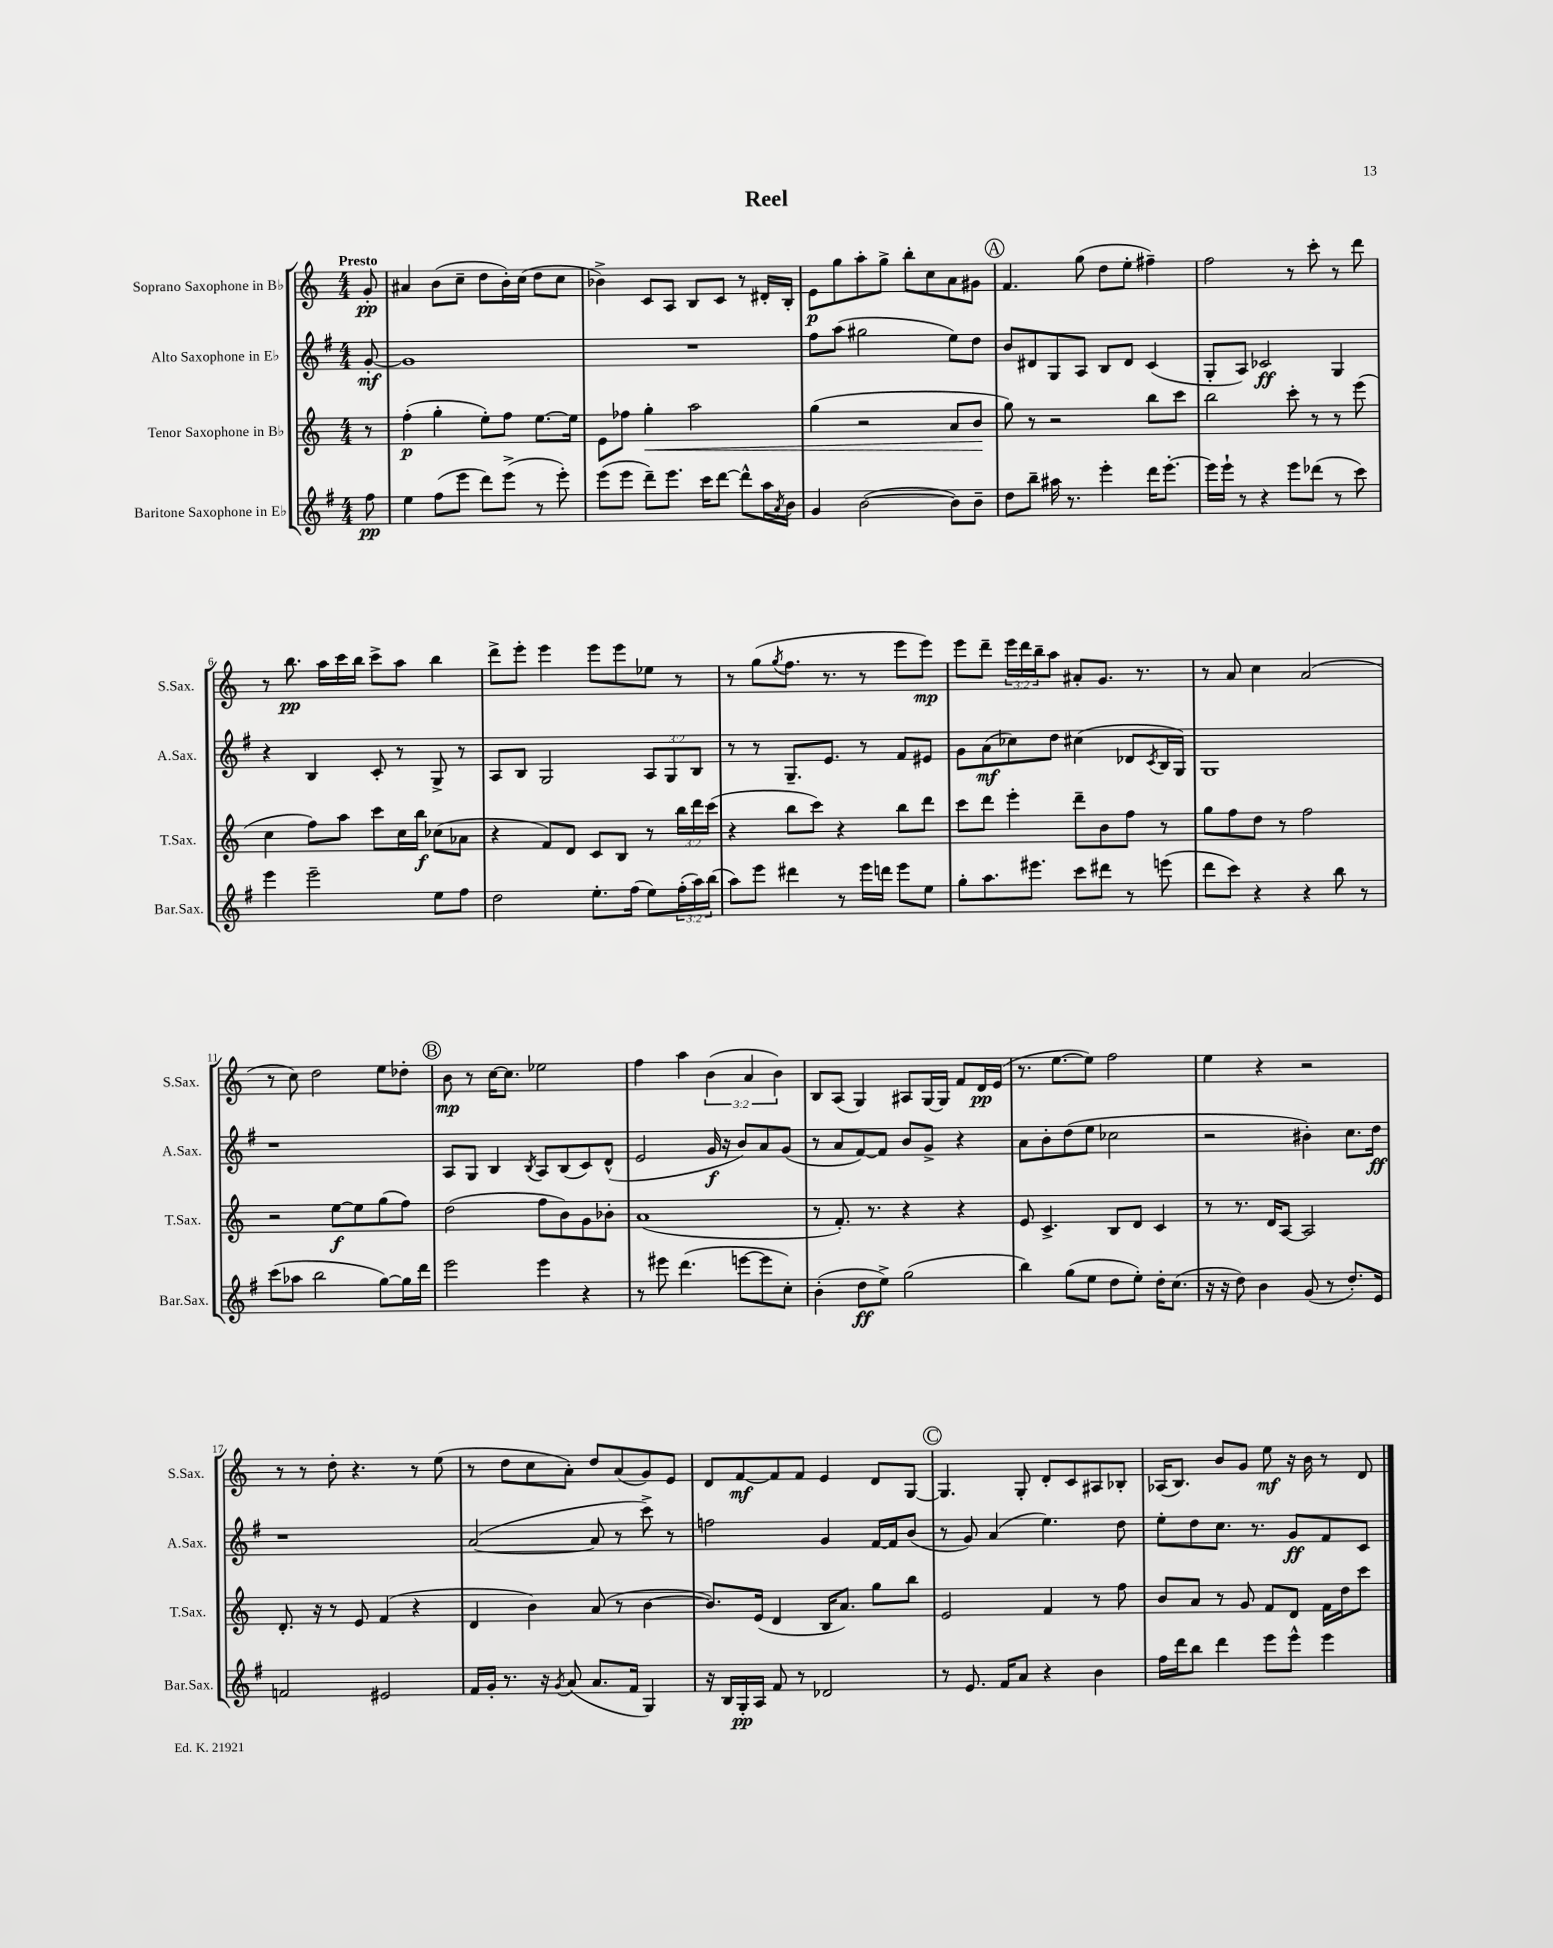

**kern	**dynam	**kern	**dynam	**kern	**dynam	**kern	**dynam
*part4	*part4	*part3	*part3	*part2	*part2	*part1	*part1
*staff4	*staff4	*staff3	*staff3	*staff2	*staff2	*staff1	*staff1
*I"Baritone Saxophone in E♭	*	*I"Tenor Saxophone in B♭	*	*I"Alto Saxophone in E♭	*	*I"Soprano Saxophone in B♭	*
*I'Bar.Sax.	*	*I'T.Sax.	*	*I'A.Sax.	*	*I'S.Sax.	*
*clefG2	*	*clefG2	*	*clefG2	*	*clefG2	*
*k[f#]	*	*k[]	*	*k[f#]	*	*k[]	*
*M4/4	*	*M4/4	*	*M4/4	*	*M4/4	*
=	=	=	=	=	=	=	=
!	!	!	!	!	!	!LO:TX:a:B:t=Presto	!
8ff#\	pp	8r	.	[8g'/	mf	8g'/	pp
=1	=1	=1	=1	=1	=1	=1	=1
4ee\	.	(4ff'\	p	1g]	.	4a#X/	.
(8ff#\L	.	4gg'\	.	.	.	(8b\L	.
8eee\J	.	.	.	.	.	8cc~\J	.
8ddd\L)	.	8ee'\L)	.	.	.	8dd\L	.
(8eee^\J	.	8ff\J	.	.	.	16b'\L)	.
.	.	.	.	.	.	(16cc\JJ	.
8r	.	[8.ee\L	.	.	.	8dd\L	.
8eee'\)	.	.	.	.	.	8cc\J	.
.	.	16ee\Jk]	.	.	.	.	.
=2	=2	=2	=2	=2	=2	=2	=2
(8eee\L	.	8e\L	.	1r	.	4b-X^\)	.
8eee\J	.	8ff-X\J	.	.	.	.	.
!	!	!	!LO:HP:b	!	!	!	!
8ddd~\L)	.	4gg'\	<	.	.	8c/L	.
8.eee\J	.	.	.	.	.	8A/J	.
.	.	2aa\	.	.	.	8B/L	.
16ccc\KL	.	.	.	.	.	.	.
[8ddd\J	.	.	.	.	.	8c/J	.
8ddd^^\L]	.	.	.	.	.	8r	.
16aa\L	.	.	.	.	.	16d#X'/LL	.
8qa/	.	.	.	.	.	.	.
16b\JJ	.	.	.	.	.	16B'/JJ	.
=3	=3	=3	=3	=3	=3	=3	=3
4g/	.	(4gg\	.	8ff#\L	.	8e\L	p
.	.	.	.	(8aa\J	.	8gg\	.
([2b\	.	2r	.	2gg#X\	.	8aa'\	.
.	.	.	.	.	.	8gg^\J	.
.	.	.	.	.	.	8bb'\L	.
.	.	.	.	.	.	8cc\	.
8b\L])	.	8a/L	.	8ee\L)	.	8a\	.
8b~\J	.	8b/J	.	8dd\J	.	8g#X\J	.
.	.	.	[	.	.	.	.
!!LO:REH:place=s1:t=A
=4	=4	=4	=4	=4	=4	=4	=4
8dd\L	.	8gg\)	.	8b/L	.	4.f/	.
8bb~\J	.	8r	.	8d#X/	.	.	.
16aa#X\	.	2r	.	8G/	.	.	.
8.r	.	.	.	.	.	.	.
.	.	.	.	8A/J	.	(8gg\	.
4eee'\	.	.	.	8B/L	.	8dd\L	.
.	.	.	.	8d#/J	.	8ee'\J	.
16ddd\KL	.	8bb\L	.	(4c/	.	4ff#X~\)	.
[8.eee'\J	.	.	.	.	.	.	.
.	.	8ccc\J	.	.	.	.	.
=5	=5	=5	=5	=5	=5	=5	=5
16eee\LL]	.	2bb\	.	8G'/L	.	2ff\	.
16eee`\JJ	.	.	.	.	.	.	.
8r	.	.	.	8A/J)	.	.	.
4r	.	.	.	2c-X/	ff	.	.
8eee\L	.	8ccc'\	.	.	.	8r	.
(8ddd-X\J	.	8r	.	.	.	8ccc'\	.
8r	.	8r	.	4G/	.	8r	.
8ccc\)	.	(8eee\	.	.	.	8ddd\	.
!!LO:LB:g=z
=6	=6	=6	=6	=6	=6	=6	=6
4eee\	.	4cc\	.	4r	.	8r	.
.	.	.	.	.	.	8.bb\	pp
2eee~\	.	8ff\L)	.	4B/	.	.	.
.	.	.	.	.	.	16aa\LL	.
.	.	8aa\J	.	.	.	16ccc\	.
.	.	.	.	.	.	16bb\JJ	.
.	.	8ccc\L	.	8c'/	.	8ccc^\L	.
.	.	16cc\L	.	8r	.	8aa\J	.
.	.	16bb\JJ	f	.	.	.	.
8ee\L	.	(8cc-X\L	.	8G^/	.	4bb\	.
8ff#\J	.	8a-X\J	.	8r	.	.	.
=7	=7	=7	=7	=7	=7	=7	=7
2dd\	.	4r	.	8A/L	.	8ddd^\L	.
.	.	.	.	8B/J	.	8eee'\J	.
.	.	8f/L)	.	2G/	.	4eee\	.
.	.	8d/J	.	.	.	.	.
8.ee'\L	.	8c/L	.	.	.	8eee\L	.
.	.	8B/J	.	.	.	8eee\	.
(16ff#\Jk	.	.	.	.	.	.	.
8ee\L)	.	8r	.	12A/L	.	8ee-X\J	.
.	.	.	.	12G/	.	.	.
(24ff#'\L	.	24bb\LL	.	.	.	8r	.
24aa\)	.	24ddd\	.	12B/J	.	.	.
(24bb\JJ	.	(24ccc\JJ	.	.	.	.	.
=8	=8	=8	=8	=8	=8	=8	=8
8aa\L)	.	4r	.	8r	.	8r	.
8eee\J	.	.	.	8r	.	(8gg\L	.
.	.	.	.	.	.	8qgg/	.
4ddd#X\	.	8bb\L	.	8.G~/L	.	8.ff\J	.
.	.	8ccc\J)	.	.	.	.	.
.	.	.	.	8.e/J	.	8.r	.
8r	.	4r	.	.	.	.	.
16eee\LL	.	.	.	8r	.	8r	.
16dddn\JJ	.	.	.	.	.	.	.
8eee\L	.	8bb\L	.	8f#/L	.	8eee\L	.
8ee\J	.	8ddd\J	.	8e#X/J	.	8eee\J)	mp
=9	=9	=9	=9	=9	=9	=9	=9
8gg'\L	.	8ccc\L	.	8g\L	.	8eee\L	.
8.aa\	.	8ddd\J	.	(8a\	mf	8ddd~\J	.
.	.	4eee'\	.	8cc-X\)	.	24eee\LL	.
.	.	.	.	.	.	24ddd\	.
8.eee#X\J	.	.	.	.	.	.	.
.	.	.	.	.	.	24bb~\J	.
.	.	.	.	8dd\J	.	8aa\J	.
8ccc\L	.	8ddd~\L	.	(4cc#X\	.	8a#X'/L	.
8ddd#X\J	.	8b\	.	.	.	8.g/J	.
8r	.	8ff\J	.	8d-X/L	.	.	.
.	.	.	.	.	.	8.r	.
.	.	.	.	8qc/	.	.	.
(8eeen\	.	8r	.	16B/L	.	.	.
.	.	.	.	16G/JJ)	.	.	.
=10	=10	=10	=10	=10	=10	=10	=10
8ddd\L	.	8gg\L	.	1G	.	8r	.
8ccc\J)	.	8ff\	.	.	.	8a/	.
4r	.	8dd\J	.	.	.	4cc\	.
.	.	8r	.	.	.	.	.
4r	.	2ff\	.	.	.	(2a/	.
8bb\	.	.	.	.	.	.	.
8r	.	.	.	.	.	.	.
!!LO:LB:g=z
=11	=11	=11	=11	=11	=11	=11	=11
(8ccc\L	.	2r	.	1r	.	8r	.
8aa-X\J	.	.	.	.	.	8cc\)	.
2bb\	.	.	.	.	.	2dd\	.
.	.	[8ee\L	f	.	.	.	.
.	.	8ee\]	.	.	.	.	.
[8gg\L)	.	(8gg\	.	.	.	8ee\L	.
16gg\L]	.	8ff\J)	.	.	.	8dd-X'\J	.
16ddd\JJ	.	.	.	.	.	.	.
!!LO:REH:place=s1:t=B
=12	=12	=12	=12	=12	=12	=12	=12
2eee\	.	(2dd\	.	8A/L	.	8b\	mp
.	.	.	.	8G/J	.	8r	.
.	.	.	.	4B/	.	[16cc\KL	.
.	.	.	.	.	.	8.cc\J]	.
.	.	.	.	8qB/	.	.	.
4eee\	.	8ff\L	.	8A/L	.	2ee-X\	.
.	.	8b\)	.	(8B/	.	.	.
4r	.	8g\	.	8c/)	.	.	.
.	.	8b-X'\J	.	(8d^^/J	.	.	.
=13	=13	=13	=13	=13	=13	=13	=13
8r	.	(1a	.	2e/	.	4ff\	.
8eee#X\	.	.	.	.	.	.	.
(4.ddd\	.	.	.	.	.	4aa\	.
.	.	.	.	16g/	f	(6b\	.
.	.	.	.	16r	.	.	.
[8eeen\L	.	.	.	8b/L)	.	.	.
.	.	.	.	.	.	6a/	.
8eee\]	.	.	.	8a/	.	.	.
.	.	.	.	.	.	6b\)	.
8cc'\J)	.	.	.	(8g/J	.	.	.
=14	=14	=14	=14	=14	=14	=14	=14
(4b'\	.	8r	.	8r	.	8B/L	.
.	.	8.f'/)	.	8a/L	.	(8A/J	.
8dd\L	ff	.	.	[8f#/)	.	4G/)	.
.	.	8.r	.	.	.	.	.
8ee^\J)	.	.	.	8f#/J]	.	.	.
(2gg\	.	4r	.	8b/L	.	8A#X/L	.
.	.	.	.	8g^/J	.	[16G/L	.
.	.	.	.	.	.	16G/JJ]	.
.	.	4r	.	4r	.	8f/L	.
.	.	.	.	.	.	16d/L	pp
.	.	.	.	.	.	(16e/JJ	.
=15	=15	=15	=15	=15	=15	=15	=15
4bb\)	.	8e/	.	8a\L	.	8.r	.
.	.	4.c^/	.	8b'\	.	.	.
.	.	.	.	.	.	[8.ee\L	.
(8gg\L	.	.	.	(8dd\	.	.	.
8ee\J	.	.	.	8ee\J	.	8ee\J])	.
8dd\L	.	8B/L	.	2cc-X\	.	2ff\	.
8ee'\J)	.	8d/J	.	.	.	.	.
16dd'\KL	.	4c/	.	.	.	.	.
(8.cc\J	.	.	.	.	.	.	.
=16	=16	=16	=16	=16	=16	=16	=16
16r	.	8r	.	2r	.	4ee\	.
16r	.	.	.	.	.	.	.
8dd\)	.	8.r	.	.	.	.	.
4b\	.	.	.	.	.	4r	.
.	.	16d/KL	.	.	.	.	.
.	.	[8A/J	.	.	.	.	.
(8g/	.	2A/]	.	4b#X'\)	.	2r	.
8r	.	.	.	.	.	.	.
8.dd'/L)	.	.	.	8.cc\L	.	.	.
16e/Jk	.	.	.	16dd\Jk	ff	.	.
!!LO:LB:g=z
=17	=17	=17	=17	=17	=17	=17	=17
2fn/	.	8.d'/	.	1r	.	8r	.
.	.	.	.	.	.	8r	.
.	.	16r	.	.	.	.	.
.	.	8r	.	.	.	8dd'\	.
.	.	8e/	.	.	.	4.r	.
2e#X/	.	(4f/	.	.	.	.	.
.	.	4r	.	.	.	8r	.
.	.	.	.	.	.	(8ee\	.
=18	=18	=18	=18	=18	=18	=18	=18
16f#/LL	.	4d/	.	([2a/	.	8r	.
16g'/JJ	.	.	.	.	.	.	.
8.r	.	.	.	.	.	8dd\L	.
.	.	4b\)	.	.	.	8cc\	.
16r	.	.	.	.	.	.	.
8qg/	.	.	.	.	.	.	.
(8a/	.	.	.	.	.	8a'\J)	.
8.a/L	.	(8a/	.	8a/]	.	8dd/L	.
.	.	8r	.	8r	.	(8a/	.
16f#/Jk	.	.	.	.	.	.	.
4G/)	.	[4b\	.	8ccc^\)	.	8g/)	.
.	.	.	.	8r	.	8e/J	.
=19	=19	=19	=19	=19	=19	=19	=19
16r	.	8.b/L])	.	2ffn\	.	8d/L	.
16B/LL	.	.	.	.	.	.	.
16G'/	pp	.	.	.	.	[8f/	mf
16A/JJ	.	(16e/Jk	.	.	.	.	.
8f#/	.	4d/	.	.	.	8f/]	.
8r	.	.	.	.	.	8f/J	.
2d-X/	.	16B/KL	.	4g/	.	4e/	.
.	.	8.a/J)	.	.	.	.	.
.	.	8gg\L	.	[16f#/LL	.	8d/L	.
.	.	.	.	16f#/J]	.	.	.
.	.	8bb\J	.	(8b/J	.	[8G/J	.
!!LO:REH:place=s1:t=C
=20	=20	=20	=20	=20	=20	=20	=20
8r	.	2e/	.	8r	.	4.G/]	.
8.e/	.	.	.	8g/)	.	.	.
.	.	.	.	(4a/	.	.	.
16f#/KL	.	.	.	.	.	.	.
8a/J	.	.	.	.	.	8G'/	.
4r	.	4f/	.	4.ee\)	.	8d'/L	.
.	.	.	.	.	.	8c/	.
4b\	.	8r	.	.	.	8A#X/	.
.	.	8ff\	.	8dd\	.	8B-X'/J	.
=21	=21	=21	=21	=21	=21	=21	=21
16ff#\LL	.	8b/L	.	8ee'\L	.	(16A-X/KL	.
16ddd\J	.	.	.	.	.	8.B/J)	.
8bb\J	.	8a/J	.	8dd\	.	.	.
4ddd\	.	8r	.	8.cc\J	.	8b/L	.
.	.	8g/	.	.	.	8g/J	.
.	.	.	.	8.r	.	.	.
8eee\L	.	8f/L	.	.	.	8ee\	mf
8eee^^\J	.	8d/J	.	8g/L	ff	16r	.
.	.	.	.	.	.	16b\	.
4eee\	.	16f\LL	.	8f#/	.	8r	.
.	.	16dd\J	.	.	.	.	.
.	.	8ccc\J	.	8c/J	.	8d/	.
==	==	==	==	==	==	==	==
*-	*-	*-	*-	*-	*-	*-	*-
